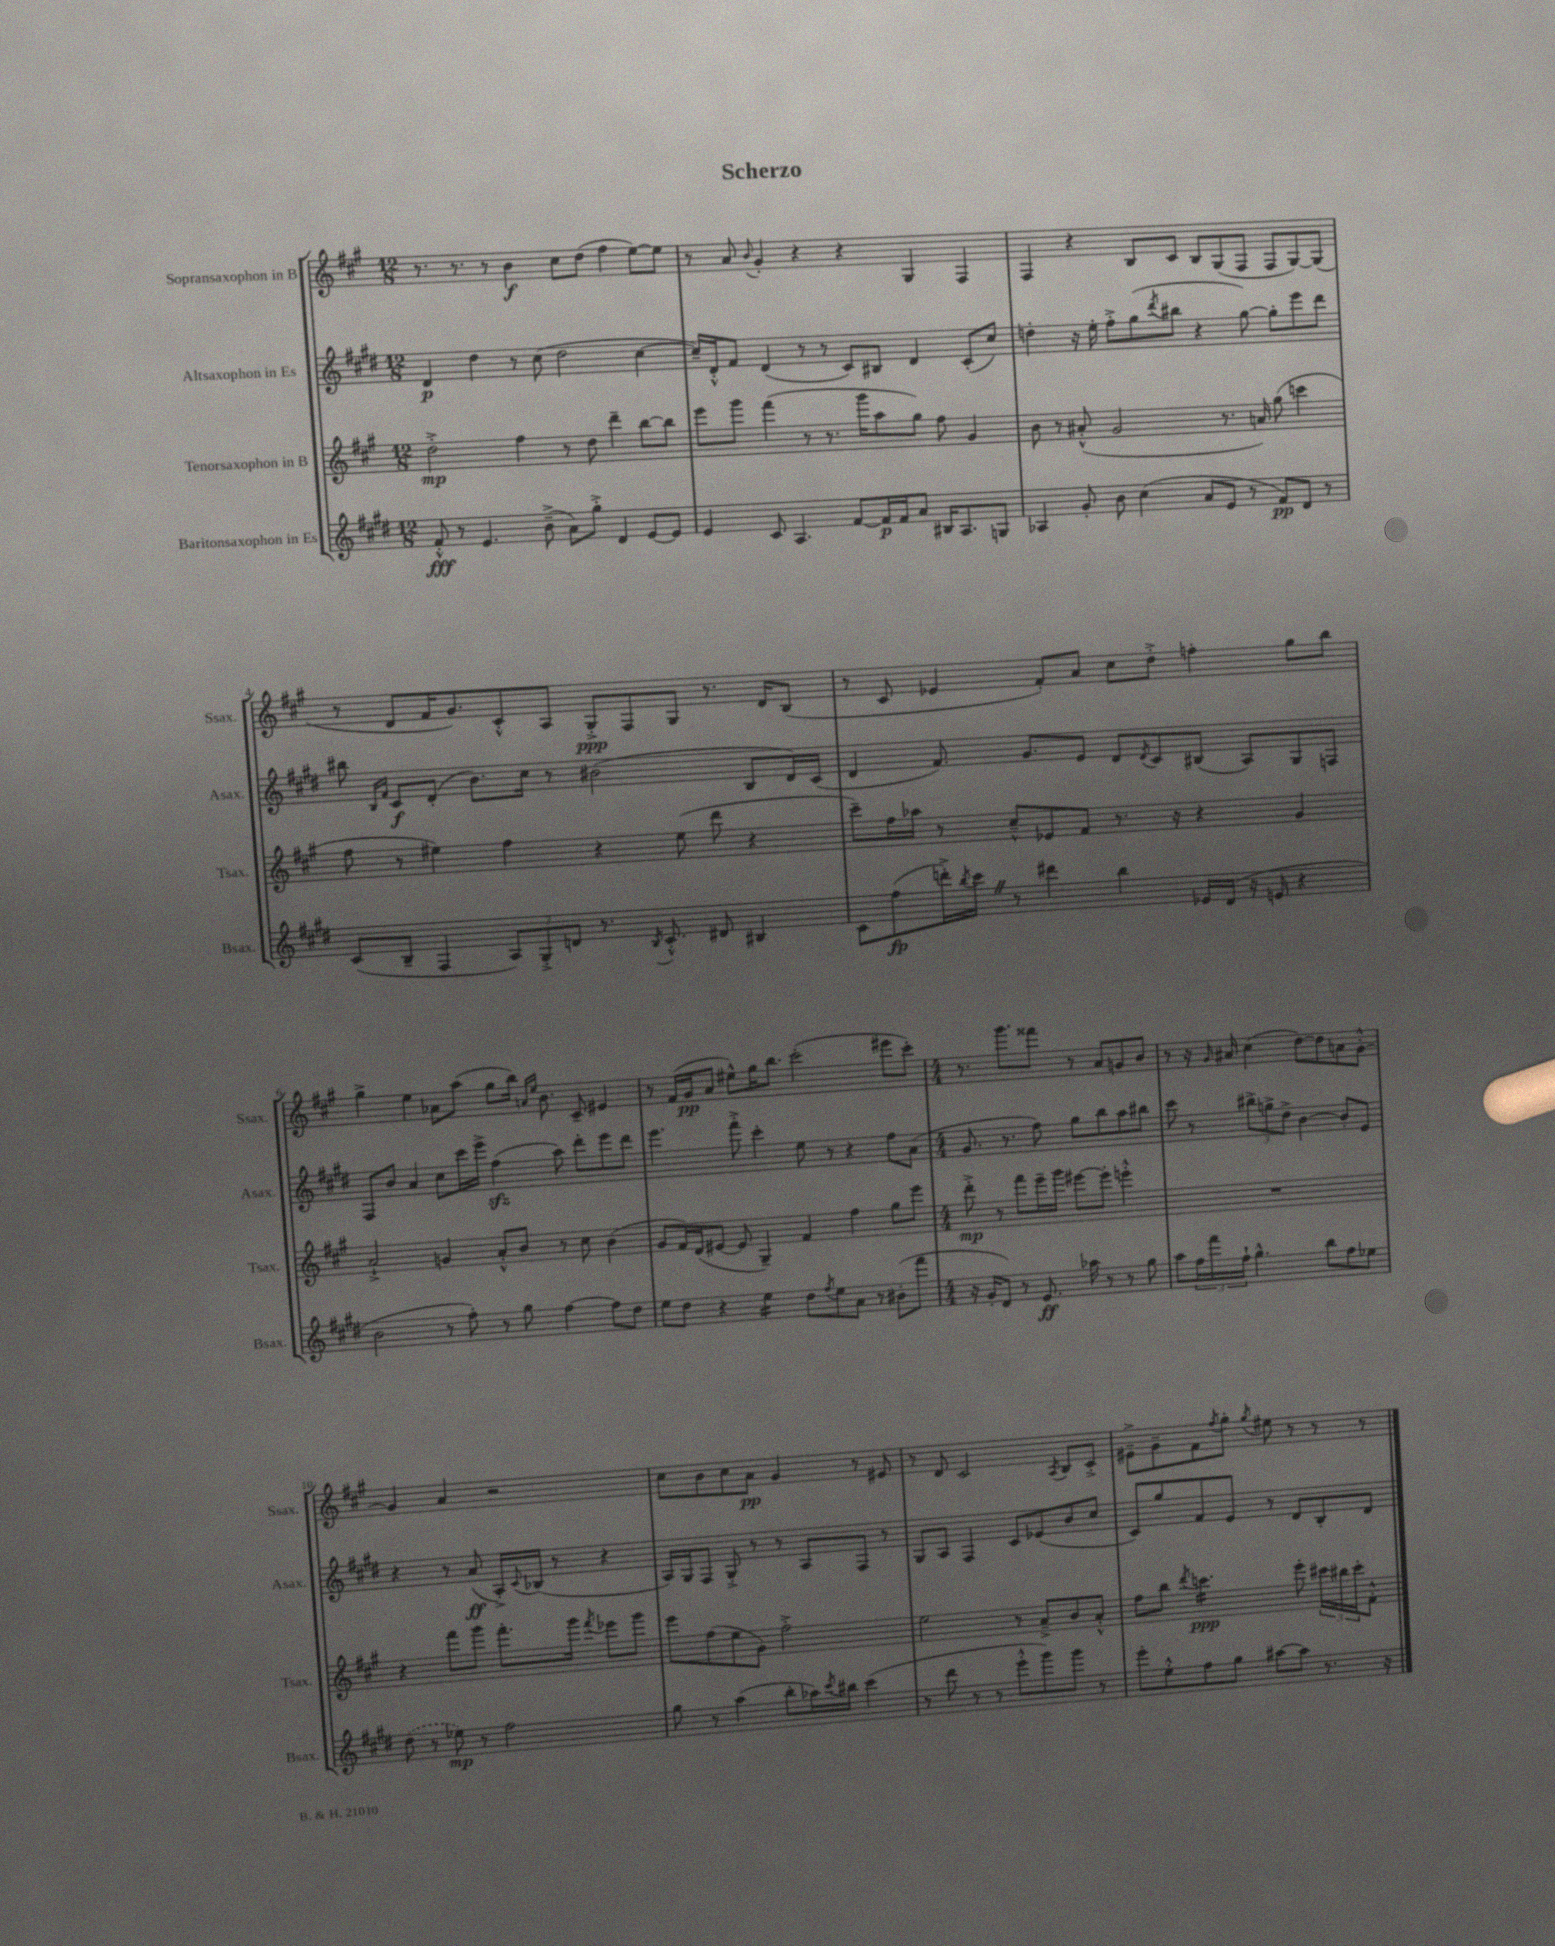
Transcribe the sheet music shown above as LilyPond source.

\header { title = "Scherzo" }
<<
\new StaffGroup <<
\new Staff = "s0" \with { instrumentName = "Sopransaxophon in B" shortInstrumentName = "Ssax." } {
    \clef treble \key a \major \numericTimeSignature \time 12/8
    r8. r8. r8 b'4\f cis''8 d''8( fis''4 e''8~) e''8 |
    r8 a'8 \appoggiatura { b'8 } gis'4-. r4 r4 gis4 fis4 |
    fis4 r4 b8 cis'8 b8 gis8( fis8 fis8 gis8~) gis8( |
    r8 d'8 fis'16 gis'8.) cis'8-.-^ a8 gis8-.->\ppp fis8 gis8 r8. d'16 b8( |
    r8 cis'8 ees'4 fis'8-.) a'8 cis''8 d''8-.-> f''4-. gis''8 b''8 |
    gis''4-> e''4 aes'8 a''8( gis''8 b''16) \grace { a'16 e''16 } b'8. cis'8-- eis'4 |
    r8 fis'16( gis'16\pp a'8 eis''8-^) gis''16 b''8. cis'''2-.( eis'''8 cis'''8-.) |
    \numericTimeSignature \time 4/4 r8. gis'''8. fisis'''8 r8 a'8 g'8 b'8 |
    r8 r16 \grace { gis'16 } ais'16 cis''4( d''8~) d''8 a'8 gis'8~-.-^ |
    gis'4 a'4 r2 |
    cis''8 b'8 cis''8 a'8\pp gis'4 r8 eis'8 |
    r8 d'8 cis'2 \acciaccatura { a8 } b8 cis'8-.-> |
    eis'8---> gis'8-- fis'8 \acciaccatura { fis''8 } gis''8-. \acciaccatura { gis''8 } eis''8 r8 r8 r8 \bar "|." |
}
\new Staff = "s1" \with { instrumentName = "Altsaxophon in Es" shortInstrumentName = "Asax." } {
    \clef treble \key e \major \numericTimeSignature \time 12/8
    dis'4\p dis''4 r8 cis''8( dis''2 cis''4~ |
    cis''16--) dis'16-.-^ fis'8 dis'4( r8 r8 cis'8) bis8 dis'4 cis'8-.( cis''8) |
    d''4-. r16 e''16-. fis''8-.-> gis''8( \acciaccatura { dis'''8 } bis''8 r4 gis''8~) gis''8-. e'''8 dis'''8 |
    bis''8 \grace { b16 fis'16 } cis'8\f dis'8-.( b'8.) cis''16 r8 bis'2( b8 dis'16) cis'16( |
    dis'4 fis'8.) gis'8. e'8 dis'8 \acciaccatura { dis'8 } cis'8 bis8( a8) gis8 f8 |
    fis8 b'8 a'4 cis''8 cis'''16 e'''16-> fis''4\sfz( a''8) dis'''8-. e'''8 dis'''8 |
    e'''4. fis'''8-.-> cis'''4-. e''8 r8 r4 fis''8 a'8( |
    \numericTimeSignature \time 4/4 gis'8. r8. fis''8) gis''8 b''8 a''8 bis''8 |
    cis'''8 r8 \tuplet 3/2 { bis''8-> g''8-> dis''8-> } b'4~ b'8-. e'8 |
    r4 r8 a'8\ff( a16-.->) \appoggiatura { cis'8 } bes16( r8 r4 |
    a16) gis16 fis8 gis8-.-> r8 r8 a8 fis8 r8 |
    gis8 a8 fis4 cis'8 ees'8( b'8 cis''8 |
    cis'8) gis''8 fis'8 e'8 r8 dis'8 b8-. dis'8 \bar "|." |
}
\new Staff = "s2" \with { instrumentName = "Tenorsaxophon in B" shortInstrumentName = "Tsax." } {
    \clef treble \key a \major \numericTimeSignature \time 12/8
    d''2-.->\mp fis''4 r8 d''8 d'''4-- b''8~ b''8 |
    e'''8 gis'''8 fis'''4( r8 r8. gis'''16 a''8 gis''8) fis''8 gis'4 |
    b'8 r8 ais'8-.-^( gis'2 r8. a'16) gis''8( c'''4 |
    fis''8 r8 eis''4) fis''4 r4 eis''8( d'''8 r4 |
    cis'''8--) fis''16 aes''16 r8 cis''8---^ ees'8 fis'8 r8. r16 r4 gis'4 |
    a'2-!-> g'4 a'8-.-^ b'8 r8 cis''8 b'4( |
    gis'8 fis'16) d'16( eis'8~ eis'8 gis4--) fis'4 fis''4 gis''8 e'''8 |
    \numericTimeSignature \time 4/4 d'''8-.->\mp r8 fis'''8 e'''16-- gis'''16 eis'''8~ eis'''8-. e'''4-.-^ |
    R1 |
    r4 fis'''8 gis'''8 fis'''8.-. gis'''16 \acciaccatura { fis'''8 } ees'''8 gis'''8 |
    e'''8 fis''8( e''8 gis'8) fis''2-.-> |
    e''2 r8 a'8---> b'8 a'8-.-^ |
    fis''8 b''8 \acciaccatura { d'''8 } c'''4.:16\ppp e'''8-. \tuplet 3/2 { cis'''16 bis''16 cis'''16-. } fis'8-.-^ \bar "|." |
}
\new Staff = "s3" \with { instrumentName = "Baritonsaxophon in Es" shortInstrumentName = "Bsax." } {
    \clef treble \key e \major \numericTimeSignature \time 12/8
    fis'8-.-^\fff r8 e'4. b'8--->( a'8) gis''8-.-> dis'4 e'8~ e'8 |
    e'4 cis'8 a4. fis'8~ fis'16\p fis'16 a'8 bis16 a8. g8 |
    aes4 gis'8-. b'8 cis''4( a'8 e'8 r8 fis'8\pp) dis'8 r8 |
    cis'8( b8-- fis4 \tuplet 3/2 { a8) gis8-.-> d'8 } r8. \acciaccatura { b8 } cis'8.-.-^ dis'8 bis4 |
    cis'8 fis''8\fp( d'''16-.->) \acciaccatura { b''8 } cis'''16 \once \override BreathingSign.text = \markup { \musicglyph "scripts.caesura.straight" } \breathe r8 dis'''4 b''4 ees'16 dis'16( r16 e'16 r4 |
    b'2 r8 fis''8-.) r8 gis''8 fis''4~ fis''8 dis''8 |
    e''8 dis''8 r4 e''4:16 dis''8 \acciaccatura { fis''8 } e''8 a'8 r8 bis'8-.( fis'''8 |
    \numericTimeSignature \time 4/4 r16 gis'16-. dis'8) r8 e'8.\ff aes''16 r8 r8 gis''8 |
    a''8 \tuplet 3/2 { fis''16 fis'''16 fis''16-! } gis''4.-^ b''8 fis''8 ees''8 |
    \once \slurDashed dis''8( r8 ees''8\mp) r8 fis''2 |
    gis''8 r8 a''4( b''8-. aes''16) \acciaccatura { cis'''8 } bis''16 cis'''4( |
    r8 dis'''8 r8 r8 e'''8-.-^ gis'''8) gis'''8 r8 |
    e'''8-. e''8-.-^ fis''8 gis''8 ais''8~ ais''8 r8. r16 \bar "|." |
}
>>
>>
